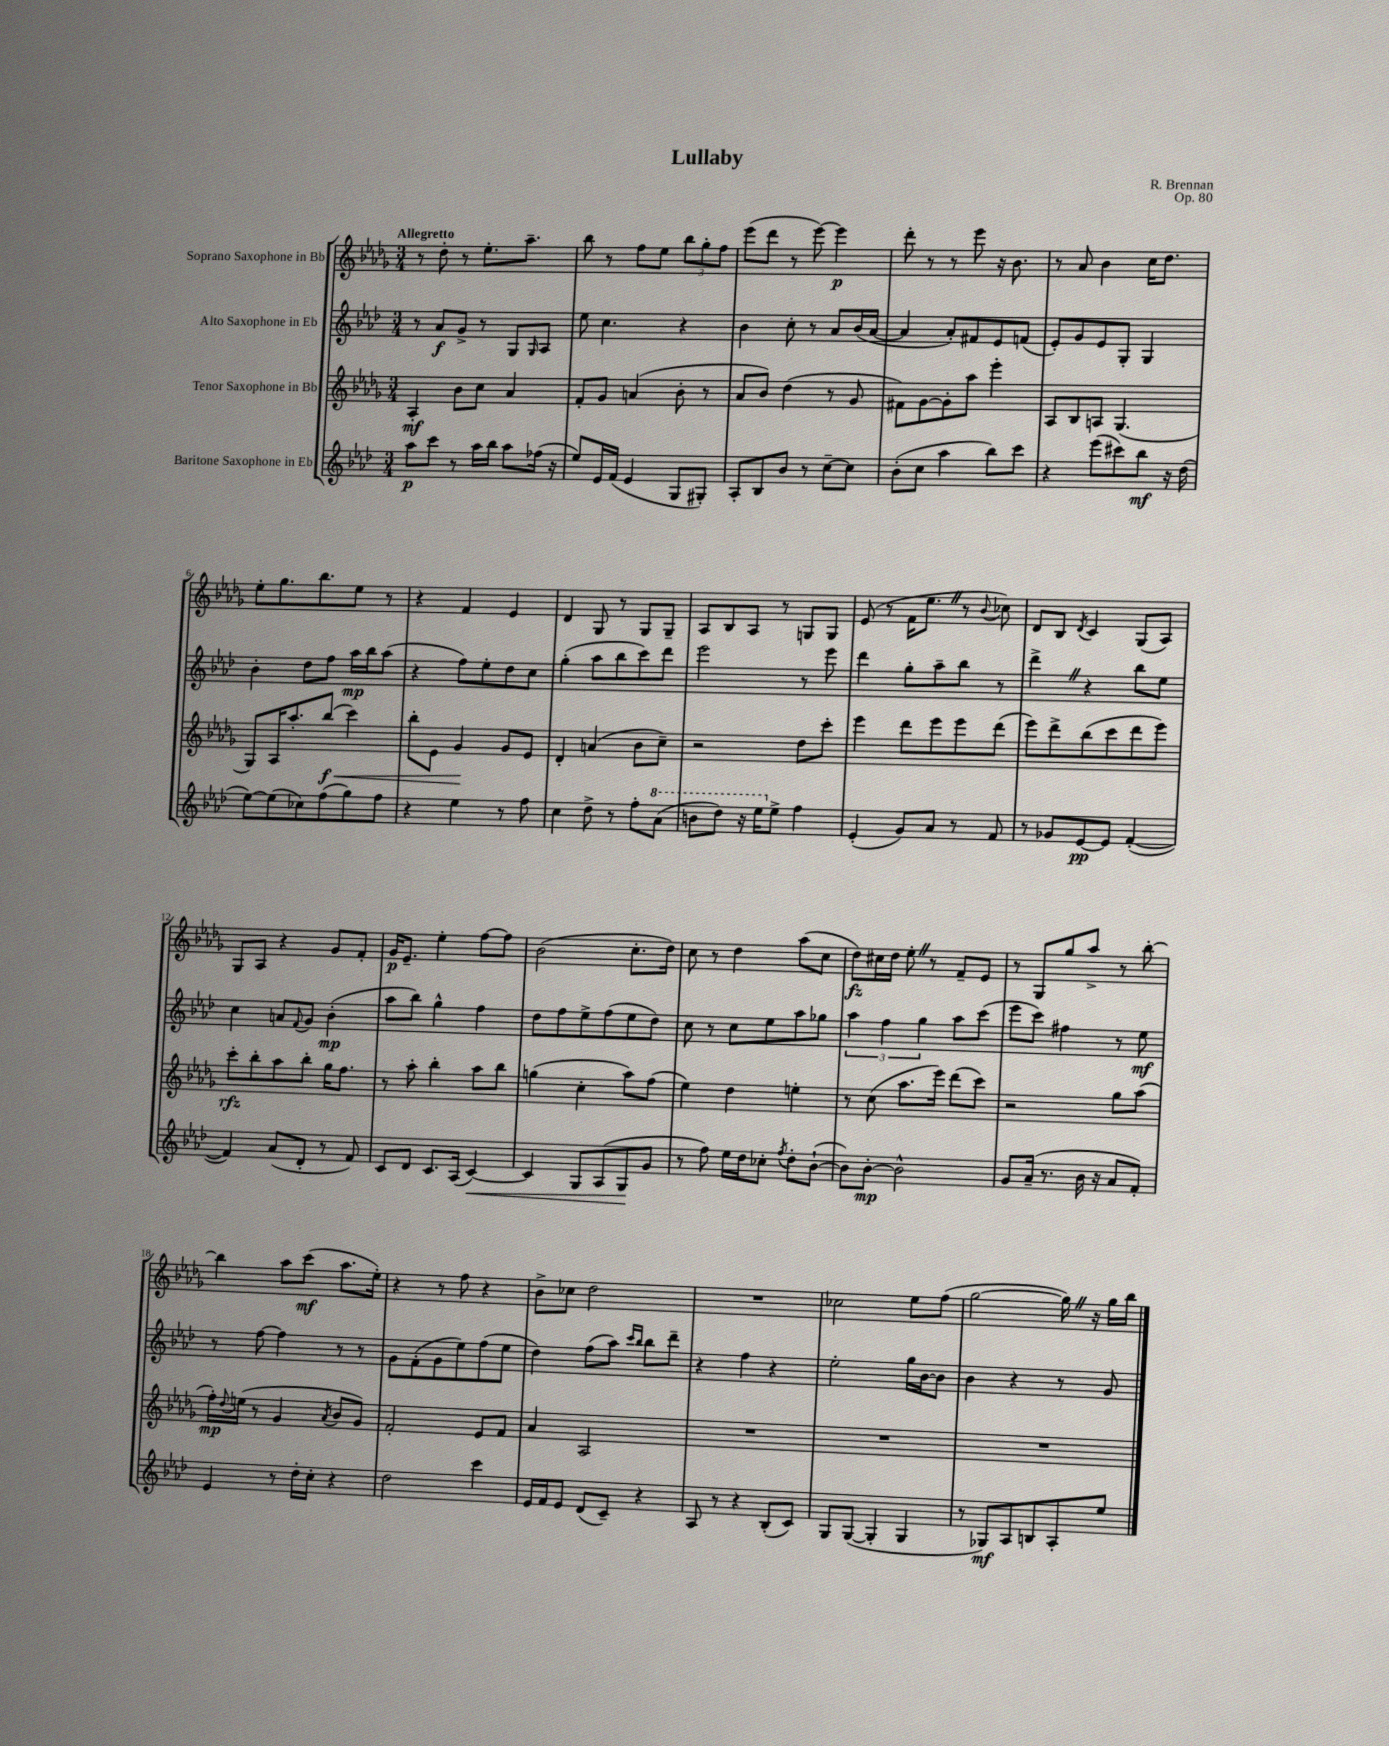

**kern	**dynam	**kern	**dynam	**kern	**dynam	**kern	**dynam
*part4	*part4	*part3	*part3	*part2	*part2	*part1	*part1
*staff4	*staff4	*staff3	*staff3	*staff2	*staff2	*staff1	*staff1
*I"Baritone Saxophone in Eb	*	*I"Tenor Saxophone in Bb	*	*I"Alto Saxophone in Eb	*	*I"Soprano Saxophone in Bb	*
*clefG2	*	*clefG2	*	*clefG2	*	*clefG2	*
*k[b-e-a-d-]	*	*k[b-e-a-d-g-]	*	*k[b-e-a-d-]	*	*k[b-e-a-d-g-]	*
*M3/4	*	*M3/4	*	*M3/4	*	*M3/4	*
=1	=1	=1	=1	=1	=1	=1	=1
!	!	!	!	!	!	!LO:TX:a:B:t=Allegretto	!
8aa-\L	p	4A-'/	mf	8r	.	8r	.
8ccc\J	.	.	.	8a-/L	f	8dd-'\	.
8r	.	8b-\L	.	8g^/J	.	8r	.
16aa-\LL	.	8cc\J	.	8r	.	8.ee-'\L	.
16bb-\JJ	.	.	.	.	.	.	.
8aa-\L	.	4a-/	.	8G/L	.	.	.
.	.	.	.	.	.	8.aa-~\J	.
.	.	.	.	16qqG/	.	.	.
(16ff-X\Jk	.	.	.	8A-/J	.	.	.
16r	.	.	.	.	.	.	.
=2	=2	=2	=2	=2	=2	=2	=2
8ee-/L)	.	8f'/L	.	8ee-\	.	8bb-\	.
16e-/L	.	8g-/J	.	4.cc\	.	8r	.
(16f/JJ	.	.	.	.	.	.	.
4e-/	.	(4an/	.	.	.	8ff\L	.
.	.	.	.	.	.	8ee-\J	.
8G/L	.	8b-'\	.	4r	.	12bb-\L	.
.	.	.	.	.	.	12gg-'\	.
8G#X'/J)	.	8r	.	.	.	.	.
.	.	.	.	.	.	12ff\J	.
=3	=3	=3	=3	=3	=3	=3	=3
8A-'/L	.	8a-/L	.	4b-\	.	(8eee-\L	.
8B-/	.	8b-/J)	.	.	.	8ddd-\J	.
8b-/J	.	(4dd-\	.	8cc'\	.	8r	.
8r	.	.	.	8r	.	[8eee-\)	.
[8cc~\L	.	8r	.	8a-/L	.	4eee-\]	p
8cc\J]	.	8g-/	.	(16b-/L	.	.	.
.	.	.	.	[16a-/JJ	.	.	.
=4	=4	=4	=4	=4	=4	=4	=4
(8b-'\L	.	8f#X\L)	.	4a-/]	.	8ddd-'\	.
8cc\J	.	[8g-\	.	.	.	8r	.
4aa-\	.	8g-'\]	.	8a-'/L)	.	8r	.
.	.	8aa-\J	.	8f#X/	.	8eee-\	.
8bb-\L)	.	4eee-'\	.	8e-/	.	16r	.
.	.	.	.	.	.	8.b-\	.
8ccc\J	.	.	.	(8fn/J	.	.	.
=5	=5	=5	=5	=5	=5	=5	=5
4r	.	8A-/L	.	8e-'/L)	.	8r	.
.	.	8B-/	.	8g/	.	8a-/	.
(8eee-\L	.	8An/J	.	8e-/	.	4b-\	.
8ccc#X\)	.	(4.G-/	.	8G'/J	.	.	.
8bb-\J	mf	.	.	4G/	.	16cc\KL	.
.	.	.	.	.	.	8.dd-\J	.
16r	.	.	.	.	.	.	.
(16dd-\	.	.	.	.	.	.	.
!!LO:LB:g=z
=6	=6	=6	=6	=6	=6	=6	=6
[8ee-\L)	.	8G-/L)	.	4b-'\	.	8ee-'\L	.
(8ee-\]	.	16A-/K	.	.	.	8.gg-\	.
.	.	8.aa-'/	.	.	.	.	.
8cc-X\)	.	.	.	8dd-\L	.	.	.
.	.	.	.	.	.	8.bb-\	.
!	!	!	!LO:HP:b	!	!	!	!
(8ff\	.	(8bb-/J	< f	8ff\J	.	.	.
8gg\)	.	4ccc\)	.	16aa-\LL	mp	8ee-\J	.
.	.	.	.	16bb-\J	.	.	.
8ff\J	.	.	.	(8aa-\J	.	8r	.
=7	=7	=7	=7	=7	=7	=7	=7
4r	.	8bb-'\L	.	4r	.	4r	.
.	.	8e-\J	.	.	.	.	.
4ee-\	.	4g-/	.	8ff\L)	.	4f/	.
.	.	.	.	8ee-'\	.	.	.
8r	.	8g-/L	[	8dd-\	.	4e-/	.
8ff\	.	8e-/J	.	8cc\J	.	.	.
=8	=8	=8	=8	=8	=8	=8	=8
4cc\	.	4d-'/	.	(4gg'\	.	4d-/	.
8dd-^\	.	(4an/	.	8aa-\L	.	8G-/	.
8r	.	.	.	8bb-\	.	8r	.
8ff'\L	.	8b-\L	.	8ccc\)	.	8G-/L	.
*8va	*	*	*	*	*	*	*
(8aa-\J	.	8cc~\J)	.	8ddd-\J	.	8G-~/J	.
=9	=9	=9	=9	=9	=9	=9	=9
8bbn\L	.	2r	.	2eee-\	.	8A-/L	.
8ddd-\J)	.	.	.	.	.	8B-/	.
16r	.	.	.	.	.	8A-/J	.
16eee-\KL	.	.	.	.	.	.	.
*X8va	*	*	*	*	*	*	*
8ee-^\J	.	.	.	.	.	8r	.
4ff\	.	8dd-\L	.	8r	.	8Gn/L	.
.	.	8ccc'\J	.	8eee-\	.	8G/J	.
=10	=10	=10	=10	=10	=10	=10	=10
(4e-'/	.	4eee-\	.	4ddd-\	.	(8e-/	.
.	.	.	.	.	.	8r	.
8g/L)	.	8ddd-\L	.	8gg'\L	.	16f\KL	.
.	.	.	.	.	.	8.ee-Z\J	.
8a-/J	.	8eee-\	.	8aa-~\	.	.	.
8r	.	8eee-\	.	8bb-\J	.	8r	.
.	.	.	.	.	.	8qqb-/	.
8f/	.	(8ddd-\J	.	8r	.	8cc-X\)	.
=11	=11	=11	=11	=11	=11	=11	=11
8r	.	8eee-\L)	.	4ddd-^Z\	.	8d-/L	.
8g-X/L	.	8ddd-^\	.	.	.	8B-/J	.
.	.	.	.	.	.	8qd-/	.
[8e-/	pp	(8bb-\	.	4r	.	4c/	.
8e-/J]	.	8ccc\	.	.	.	.	.
([4f'/	.	8ddd-\	.	8bb-\L	.	(8G-/L	.
.	.	8eee-\J)	.	8ee-\J	.	8A-/J)	.
!!LO:LB:g=z
=12	=12	=12	=12	=12	=12	=12	=12
4f/])	.	8ccc'\L	rfz	4cc\	.	8G-/L	.
.	.	8bb-'\	.	.	.	8A-/J	.
(8a-/L	.	8aa-\	.	8an/L	.	4r	.
.	.	.	.	8qqf/	.	.	.
8d-'/J	.	8bb-'\J	.	8g/J	.	.	.
8r	.	16gg-\KL	.	(4b-'\	mp	8g-/L	.
.	.	8.ff\J	.	.	.	.	.
8f/)	.	.	.	.	.	8f'/J	.
=13	=13	=13	=13	=13	=13	=13	=13
8c/L	.	8r	.	8aa-\L	.	16g-/KL	p
.	.	.	.	.	.	8.e-~/J	.
8d-/J	.	8aa-'\	.	8bb-\J)	.	.	.
8.c/L	.	4bb-'\	.	4gg^^\	.	4ee-'\	.
(16A-/Jk	.	.	.	.	.	.	.
!	!LO:HP:b	!	!	!	!	!	!
[4c/)	<	8aa-\L	.	4ff\	.	[8ff\L	.
.	.	8bb-\J	.	.	.	8ff\J]	.
=14	=14	=14	=14	=14	=14	=14	=14
4c/]	.	(4ggn\	.	8dd-\L	.	(2b-\	.
.	.	.	.	8ff\	.	.	.
8G/L	.	4cc'\	.	8ee-^\	.	.	.
(8A-/	.	.	.	(8ff\	.	.	.
8G/	.	8aa-\L)	.	8ee-\	.	8.cc'\L	.
8g/J	[	(8ff\J	.	8dd-\J)	.	.	.
.	.	.	.	.	.	16dd-\Jk)	.
=15	=15	=15	=15	=15	=15	=15	=15
8r	.	4ee-\)	.	8cc\	.	8cc\	.
8ff\)	.	.	.	8r	.	8r	.
16ee-\LL	.	4dd-\	.	8cc\L	.	4dd-\	.
16dd-\J	.	.	.	.	.	.	.
8cc-X'\J	.	.	.	8ee-\	.	.	.
8qff/	.	.	.	.	.	.	.
8dd-'\L	.	4een'\	.	8aa-\	.	(8aa-\L	.
([8b-`\J	.	.	.	8gg-X\J	.	8cc\J	.
=16	=16	=16	=16	=16	=16	=16	=16
8b-\L])	.	8r	.	6aa-\	.	8dd-\L)	fz
[8b-'\J	mp	(8cc\	.	.	.	16cc#X\L	.
.	.	.	.	6ff\	.	.	.
.	.	.	.	.	.	16dd-\JJ	.
2b-^^\]	.	8.aa-\L	.	.	.	8ee-'Z\	.
.	.	.	.	6gg\	.	.	.
.	.	.	.	.	.	8r	.
.	.	16eee-\Jk)	.	.	.	.	.
.	.	(8ddd-\L	.	8aa-\L	.	8f~/L	.
.	.	8ccc\J)	.	(8ccc\J	.	8e-/J	.
=17	=17	=17	=17	=17	=17	=17	=17
8g/L	.	2r	.	8eee-\L	.	8r	.
(16a-~/Jk	.	.	.	8ccc\J)	.	8G-/L	.
8.r	.	.	.	.	.	.	.
.	.	.	.	4ff#X\	.	8gg-/	.
16b-\	.	.	.	.	.	8aa-^/J	.
16r	.	.	.	.	.	.	.
8a-/L	.	8gg-\L	.	8r	.	8r	.
8f'/J)	.	(8aa-\J	.	8ee-\	mf	[8bb-'\	.
!!LO:LB:g=z
=18	=18	=18	=18	=18	=18	=18	=18
4e-/	.	16ff'\LL)	mp	8r	.	4bb-\]	.
.	.	8qqdd-/	.	.	.	.	.
.	.	(16een\JJ	.	.	.	.	.
.	.	8r	.	[8ff\	.	.	.
8r	.	4g-/	.	4ff\]	.	8aa-\L	.
16dd-'\LL	.	.	.	.	.	(8ccc\J	mf
16cc'\JJ	.	.	.	.	.	.	.
.	.	8qa-/	.	.	.	.	.
4r	.	8b-/L	.	8r	.	8.aa-\L	.
.	.	8g-/J)	.	8r	.	.	.
.	.	.	.	.	.	16ee-'\Jk)	.
=19	=19	=19	=19	=19	=19	=19	=19
2dd-\	.	2f'/	.	8g\L	.	4r	.
.	.	.	.	(8f'\	.	.	.
.	.	.	.	8g\	.	8r	.
.	.	.	.	8ee-\)	.	8ff\	.
4ccc\	.	8e-/L	.	(8ff\	.	4r	.
.	.	8f/J	.	8ee-\J	.	.	.
=20	=20	=20	=20	=20	=20	=20	=20
16e-/LL	.	4a-/	.	4dd-\)	.	8b-^\L	.
16f/J	.	.	.	.	.	.	.
8e-/J	.	.	.	.	.	8cc-X\J	.
(8d-/L	.	2A-/	.	(8ff\L	.	2dd-\	.
8c~/J)	.	.	.	8aa-\J)	.	.	.
.	.	.	.	16qqccc/LL	.	.	.
.	.	.	.	16qqbb-/JJ	.	.	.
4r	.	.	.	8bb-\L	.	.	.
.	.	.	.	8ddd-~\J	.	.	.
=21	=21	=21	=21	=21	=21	=21	=21
8A-/	.	2.r	.	4r	.	2.r	.
8r	.	.	.	.	.	.	.
4r	.	.	.	4ff\	.	.	.
(8B-'/L	.	.	.	4r	.	.	.
8c/J)	.	.	.	.	.	.	.
=22	=22	=22	=22	=22	=22	=22	=22
8G/L	.	2.r	.	2ee-'\	.	2cc-X\	.
([8G/J	.	.	.	.	.	.	.
4G'/]	.	.	.	.	.	.	.
4G/	.	.	.	16gg\LL	.	8ee-\L	.
.	.	.	.	[16b-\J	.	.	.
.	.	.	.	8b-\J]	.	(8ff\J	.
=23	=23	=23	=23	=23	=23	=23	=23
8r	.	2.r	.	4b-\	.	[2gg-\	.
8G-X/L)	mf	.	.	.	.	.	.
8A-/	.	.	.	4r	.	.	.
8Bn/	.	.	.	.	.	.	.
8A-'/	.	.	.	8r	.	16gg-Z\])	.
.	.	.	.	.	.	16r	.
8ee-/J	.	.	.	8g/	.	16gg-\LL	.
.	.	.	.	.	.	16bb-\JJ	.
==	==	==	==	==	==	==	==
*-	*-	*-	*-	*-	*-	*-	*-
